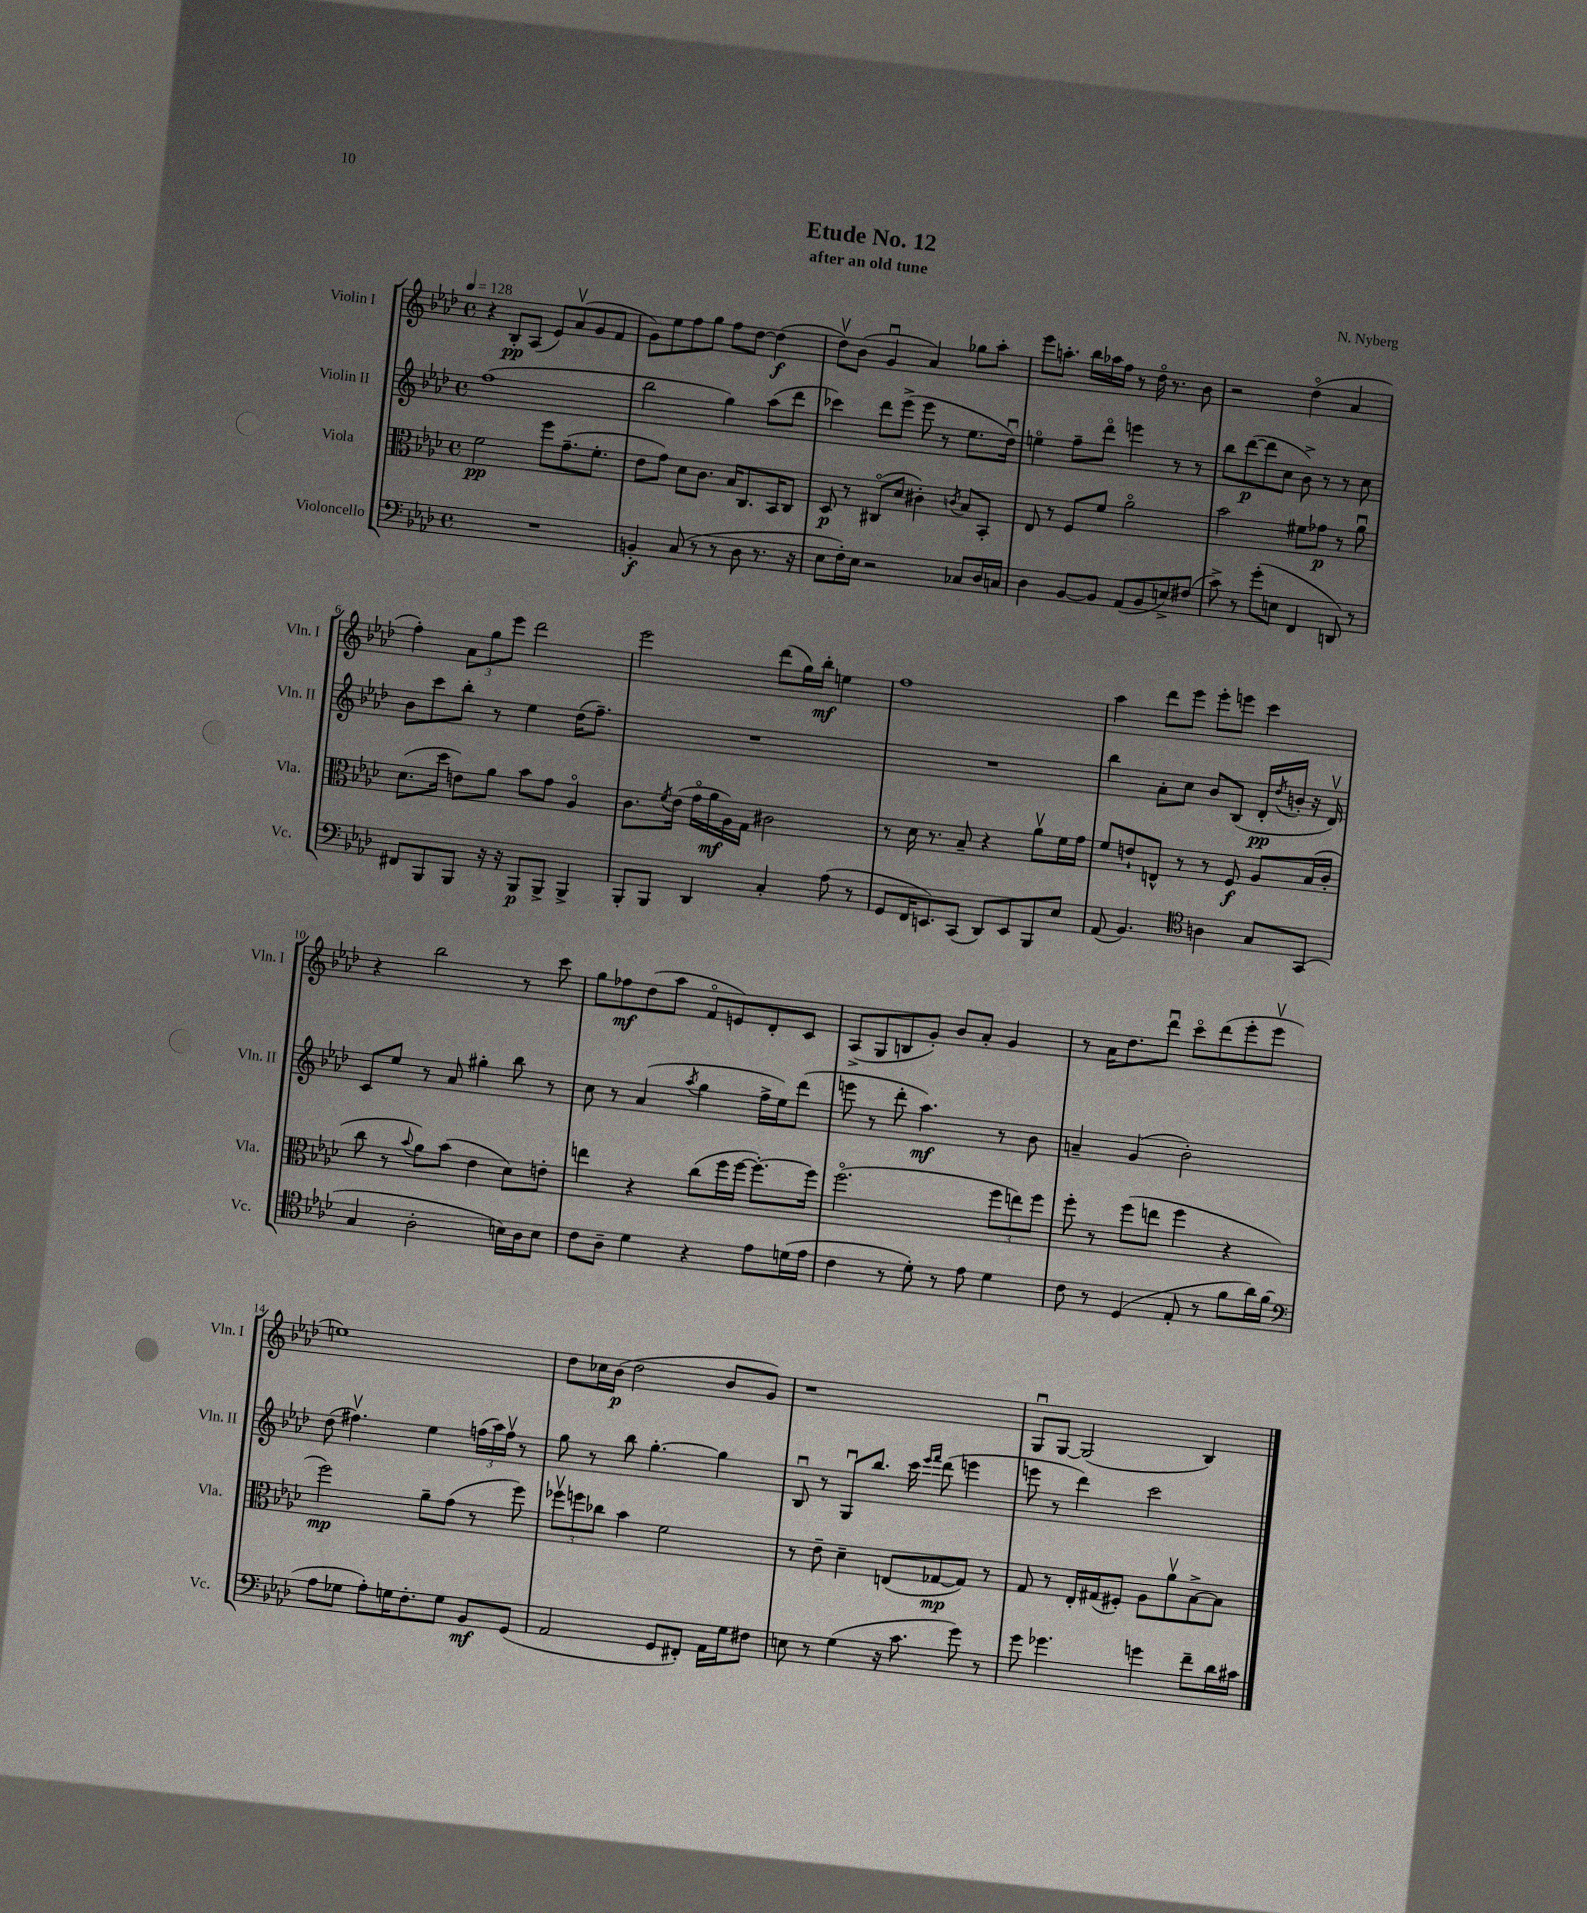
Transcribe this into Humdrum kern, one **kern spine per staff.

**kern	**kern	**kern	**kern
*staff4	*staff3	*staff2	*staff1
*clefF4	*clefC3	*clefG2	*clefG2
*k[b-e-a-d-]	*k[b-e-a-d-]	*k[b-e-a-d-]	*k[b-e-a-d-]
*M4/4	*M4/4	*M4/4	*M4/4
*met(c)	*met(c)	*met(c)	*met(c)
*MM128	*MM128	*MM128	*MM128
1r	2f	(1ff	4r
.	.	.	8B-'
.	.	.	(8A-
.	8ff	.	8e-)
.	(8.g~	.	(8a-v
.	.	.	8g
.	8.f'	.	.
.	.	.	8f
=	=	=	=
4BB'	8e-	2bb-	8g)
.	8g)	.	8ee-
(8C	8d-	.	8ff
8r	8.c	.	8gg
8r	.	4gg)	8ff
.	16B-	.	.
8D-	8.C	.	[8dd-
8.r	.	(8aa-	(4dd-]
.	16BB-	.	.
.	8C	8ddd-	.
16r	.	.	.
=	=	=	=
8E-	8D-	4ccc-)	8dd-v)
16F')	8r	.	(8b-
16E-	.	.	.
2r	(8C#o	8ddd-	4gu
.	8d-	(8eee-^	.
.	4c#')	8eee-	4a-)
.	.	8r	.
.	8qc	.	.
8C-	8B-	8.ee-	8gg-
16D-	8BB-'	.	8aa-'
16C	.	16dd-u)	.
=	=	=	=
4D-	8E-	4eeo	8eee-
.	8r	.	8.aa'
[8BB-	8F	8ff~	.
.	.	.	16bb-
8BB-]	8f	8ddd-o	16aa-
.	.	.	16ff
(8AA-	2a-o	4eee	8r
8BB-	.	.	16dd-o
.	.	.	8.r
8E^)	.	8r	.
(8F#	.	8r	8b-
=	=	=	=
8c^)	2b-	8bb-	2r
8r	.	([8ddd-	.
(8g'	.	8ddd-]	.
8E	.	8cc	.
4FF	8f#	8b-^)	(4dd-o
.	8g-	8r	.
8DD)	8r	8r	4a-
8r	8a-u	8cc	.
=	=	=	=
8FF#	(8.d-	8b-	4ff')
8BBB-	.	8ccc	.
.	16dd-	.	.
8BBB-	8e)	8bb-'	12a-
.	.	.	12gg
16r	8a-	8r	.
.	.	.	12eee-
16r	.	.	.
8BBB-	8b-	4ee-	2ddd-
8BBB-^	8g	.	.
4BBB-^	4A-o	(16dd-	.
.	.	8.ff~)	.
=	=	=	=
8BBB-'	8.c	1r	2eee-
8BBB-	.	.	.
.	8qf	.	.
.	(16e-	.	.
4DD-	16go	.	.
.	16a-	.	.
.	16A-)	.	.
.	16G	.	.
4C'	2c#	.	(8ddd-
.	.	.	16gg)
.	.	.	16bb-'
(8A-	.	.	4ee
8r	.	.	.
=	=	=	=
8GG	8r	1r	1ff
16FF	16d-	.	.
8.EE)	8.r	.	.
(8CC	8B-~	.	.
8DD-)	4r	.	.
8EE	.	.	.
8BBB-	8a-v	.	.
8E-	16f	.	.
.	16g	.	.
=	=	=	=
(8AA-	8f	4bb-	4aa-
4.BB-)	8e`	.	.
.	8E^^	8a-'	8ddd-
.	8r	8cc	8eee-
*clefC4	*	*	*
4A	8r	8b-	8eee-'
.	8F	(8B-	8eee
8G	8A-	16d-'	4ccc
.	.	8qdd-	.
.	.	16b'	.
(8GG	(16B-	16r	.
.	16c'	16d-v)	.
=	=	=	=
4G	8cc	8c	4r
.	8r	8ee-	.
.	8qqb-	.	.
2A-'	8a-)	8r	2bb-
.	(8b-	8a-	.
.	4e-	4gg#'	.
16B)	8d-)	8bb-	8r
16A-	.	.	.
8B	8e'	8r	8ccc
=	=	=	=
8c	4ee	8cc	8gg
8A-~	.	8r	8ff-
4d-	4r	(4a-	(8dd-
.	.	.	8aa-
.	.	8qaa-	.
4r	(8cc	4gg	8fo
.	16ff	.	8e)
.	[16ff	.	.
8e-	8.ff'_)	16ff^	8d-'
.	.	16ee-)	.
(16d	.	(8ddd-	8c
16e-	16ff]	.	.
=	=	=	=
4c	(2.ffo	8eee	(8A-^
.	.	8r	8G
8r	.	8ddd-'	8B
8d-')	.	4.aa-)	8g')
8r	.	.	8b-
8e-	.	.	8a-'
4d-	12ff	8r	4g
.	12ee)	.	.
.	.	8b-	.
.	12ff	.	.
=	=	=	=
8c	8ff'	4a~	8r
8r	8r	.	16a-
.	.	.	8.dd-
(4D-	(8ff	(4g	.
.	8ee	.	8ddd-u
8E-'	4ff	2b-')	8ccco
8r	.	.	(8ddd-
8f	4r	.	8eee-'
16a-)	.	.	8eee-v
(16f	.	.	.
=	=	=	=
*clefF4	*	*	*
8A-	2ff)	(8dd-	1ee)
8G-	.	4.ff#v)	.
8A-')	.	.	.
16G	.	.	.
8.F'	.	.	.
.	8a-~	4ee-	.
8G	(8g	.	.
8BB-	8r	(24ff	.
.	.	24aa-)	.
.	.	24ffv	.
(8GG	8ff)	8r	.
=	=	=	=
2AA-	12ff-v	8gg	8dd-
.	12ff	.	.
.	.	8r	16cc-
.	12cc-	.	.
.	.	.	(16b-
.	4b-	8bb-	2dd-
.	.	[4.gg'	.
8GG	2f	.	.
8FF#')	.	.	.
16AA-	.	4gg]	8b-
16G	.	.	.
8F#	.	.	8g)
=	=	=	=
8E	8r	8B-u	1r
8r	8e-~	8r	.
(4G	4d-~	8Gu	.
.	.	8.bb-	.
16r	(8E	.	.
8.c	.	16ccc	.
.	.	16qqeee-	.
.	.	16qqfff	.
.	[8G-	(8ddd-	.
8g)	8G-])	4eee	.
8r	8r	.	.
=	=	=	=
8g	8G	8eee	8Gu
4.g-	8r	8r	[8G
.	16E-'	4ddd-)	(2G]
.	(16G#	.	.
.	8F#')	.	.
4g	8A-	2ccc	.
.	8a-v	.	.
8f~	[8B-^	.	4B-)
16d-	8B-]	.	.
16c#	.	.	.
==	==	==	==
*-	*-	*-	*-
